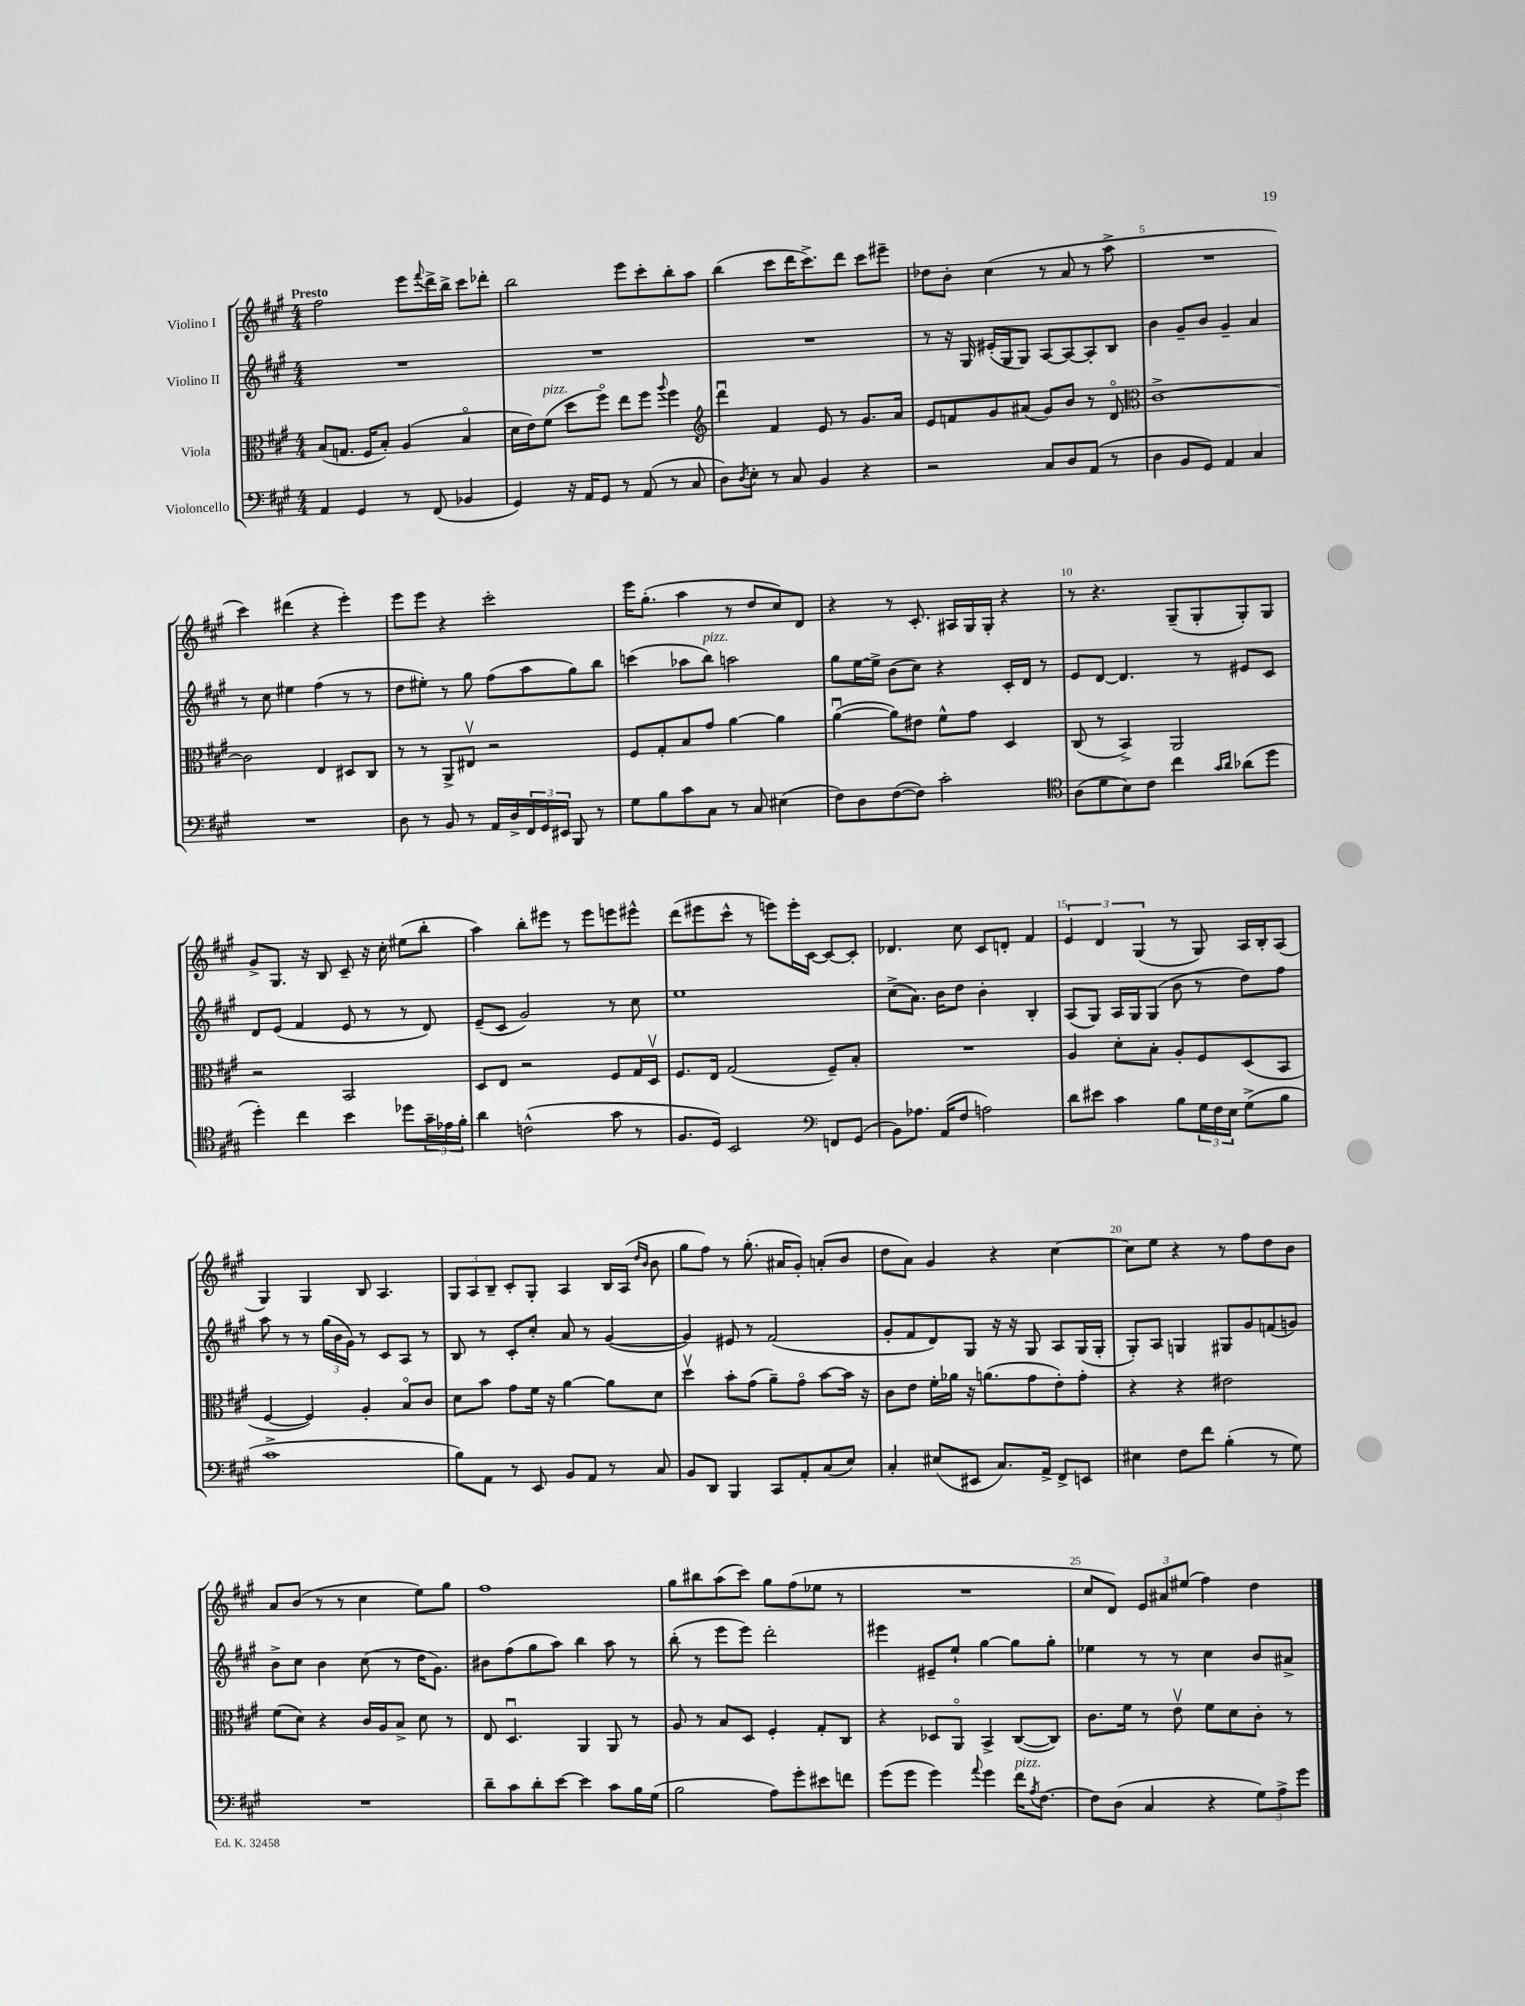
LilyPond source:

<<
\new StaffGroup <<
\new Staff = "s0" \with { instrumentName = "Violino I" } {
    \clef treble \key a \major \numericTimeSignature \time 4/4 \tempo "Presto"
    fis''2 e'''8 \appoggiatura { fis'''8 } d'''16-> b''16-> cis'''8 des'''8-. |
    b''2 e'''8 cis'''8-. b''8-. a''8 |
    b''4( cis'''8 d'''16 cis'''8.->) d'''8 cis'''8 eis'''8-- |
    des''8 b'8-. cis''4( r8 a'8 r8 a''8-> |
    R1 |
    cis'''4) dis'''4( r4 e'''4-.) |
    e'''8 e'''8 r4 cis'''2-. |
    e'''16 gis''8.-.( a''4 r8 d''8 cis''8) d'8 |
    r4 r8 cis'8.-. ais16 gis16 gis16-. r4 |
    r8 r4. gis8--( gis8-. gis8-.) gis8 |
    gis'8-> gis8. r16 b8 cis'8-- r16 cis''16-. eis''8( b''8-. |
    a''4) b''8-. eis'''8 r8 eis'''8 e'''8 eis'''8-^ |
    d'''8( eis'''8 cis'''8-^ r8 e'''8) e'''16-. cis'16~ cis'8~ cis'8-. |
    des'4. cis''8 cis'8 d'8-. fis'4 |
    \tuplet 3/2 { e'4 d'4 gis4( } r8 gis8) a16 b16-. a8( |
    gis4) gis4 b8 a4. |
    \tuplet 3/2 { gis8 a8 b8-- } cis'8-. gis8-. a4 b16 a16( \grace { d''16 b'16 } b'8 |
    gis''8 fis''8) r8 gis''8.-.( ais'16 gis'8-.) a'8-.( b'8 |
    d''8 a'8) gis'4 r4 cis''4~ |
    cis''8 e''8 r4 r8 fis''8 d''8 b'8 |
    a'8 b'8( r8 r8 cis''4 e''8) gis''8 |
    fis''1 |
    gis''8 bis''8 a''8( cis'''8) gis''8 fis''8( ees''8 r8 |
    R1 |
    cis''8 d'8) \tuplet 3/2 { e'8 ais'8 eis''8( } fis''4) d''4 \bar "|." |
}
\new Staff = "s1" \with { instrumentName = "Violino II" } {
    \clef treble \key a \major \numericTimeSignature \time 4/4
    R1 |
    R1 |
    R1 |
    r8 r16 gis16 eis'16-.( gis16 gis8) a8~ a8~ a8-. b8 |
    b'4 gis'8-- b'8 gis'4-- a'4 |
    r8 cis''8 eis''4 fis''4( r8 r8 |
    d''8 eis''8-.) r8 gis''8 fis''8( a''8 gis''8) b''8 |
    c'''4( aes''8 b''8^\markup { \italic "pizz." }) a''2 |
    gis''8 e''16~ e''16-> b'8( cis''8) r4 cis'16-. d'16 r8 |
    e'8 d'8~ d'4. r8 eis'8 cis'8 |
    d'8 e'8( fis'4 e'8 r8 r8 d'8) |
    e'8--( cis'8 gis'2) r8 cis''8 |
    e''1 |
    cis''8->( a'8.) b'16 d''8 b'4-. b4-. |
    a8( gis8) a16 gis16 gis8( b'8 r8 d''8) fis''8 |
    a''8 r8 r8 \tuplet 3/2 { gis''16( b'16 gis'16) } r8 cis'8 a8 r8 |
    b8 r8 cis'8-. cis''8-. a'8 r8 gis'4~( |
    gis'4) eis'8 r8 fis'2( |
    gis'8-. fis'8 d'8) gis8 r16 r16 gis8 a8 gis16( gis16-. |
    gis8-.) a8 g4 gis8 gis'8 f'8( g'8) |
    b'8-> cis''8 b'4 cis''8( r8 d''16 gis'8.) |
    bis'8 fis''8( gis''8 a''8) b''4 a''8 r8 |
    b''8-.( r8 e'''8 e'''8) d'''2-. |
    eis'''4 eis'8-- e''8-! gis''4~ gis''8 gis''8-. |
    ees''4 r8 r8 cis''4 b'8 ais'8-> \bar "|." |
}
\new Staff = "s2" \with { instrumentName = "Viola" } {
    \clef alto \key a \major \numericTimeSignature \time 4/4
    b8( g8. fis16 b8-.) a4( b4\flageolet |
    d'16 e'16) fis'8^\markup { \italic "pizz." }( d''8 fis''8\flageolet) e''8 fis''8 \appoggiatura { a''8 } fis''4 |
    \clef treble d'''4\downbow fis'4 e'8 r8 gis'8. a'16 |
    e'8 f'8 gis'8 ais'8( gis'8) b'8 r8 d'8\flageolet |
    \clef alto cis'1~-> |
    cis'2 e4 dis8 cis8 |
    r8 r8 a,8-> eis8\upbow r2 |
    fis8 gis8-. b8 gis'8 a'4~ a'4 |
    a'4~\downbow( a'8) eis'8 fis'8-^ gis'8 d4 |
    cis8( r8 b,4->) a,2 |
    r2 b,2 |
    d8 e8 r2 fis8 gis16 d16\upbow |
    fis8. e16 gis2( fis8--) b8-. |
    R1 |
    a4 d'8-. b8-. a8-. fis8 d8( b,8 |
    fis4~ fis4) a4-. b8\flageolet cis'8 |
    d'8 b'8 gis'8 fis'16 r16 a'4~ a'8 d'8 |
    d''4\upbow b'8-. gis'8( a'8--) gis'8\flageolet b'8~ b'16 r16 |
    cis'8 e'8 fis'16-. aes'16 r16 a'8.( gis'8 e'8-.) gis'8-. |
    r4 r4 eis'2 |
    fis'8( d'8) r4 cis'16 a16 b8-> d'8 r8 |
    e8 d4.\downbow a,4 a,8 r8 |
    a8 r8 b8 d8 fis4-. gis8-. cis8 |
    r4 des8 a,8\flageolet b,4-> cis8~( cis8) |
    cis'8. fis'16 r8 e'8\upbow fis'8 d'8 cis'8-. r8 \bar "|." |
}
\new Staff = "s3" \with { instrumentName = "Violoncello" } {
    \clef bass \key a \major \numericTimeSignature \time 4/4
    a,4 gis,4 r8 fis,8( bes,4 |
    gis,4) r16 a,16 gis,8 r8 a,8( r8 cis8 |
    d8) \acciaccatura { d8 } e8-. r8 cis8 b,4 r4 |
    r2 cis8 d8 a,8( r8 |
    d4 b,8 gis,8) a,4 cis4 |
    R1 |
    d8 r8 b,8 r8 a,16 d16-> \tuplet 3/2 { fis,16 gis,16 eis,16 } b,,8 r8 |
    gis8 b8 cis'8 cis8 r8 cis8 eis4( |
    fis8) d8 fis8~( fis8) cis'2-. |
    \clef tenor a8( d'8 b8) cis'8 cis''4 \grace { gis'16 a'16 } aes'8( d''8 |
    d''4-.) cis''4 b'4 des''8 \tuplet 3/2 { gis'16-- ees'16 fis'16-. } |
    a'4 c'2-^( gis'8 r8 |
    fis8. d16) b,2 \clef bass f,8 gis,8( |
    b,8) aes8. a,16( fis8 a2) |
    d'8 eis'8 cis'4 b8 \tuplet 3/2 { gis16 fis16 e16 } gis8->( b8 |
    cis'1-> |
    b8) a,8 r8 e,8 b,8 a,8 r8 cis8 |
    b,8 d,8 b,,4 cis,8 a,8-. cis8( e8) |
    cis4-. eis8( eis,8 cis8.) a,16-> fis,8-> e,8 |
    eis4 fis8 fis'8 b4-.( r8 gis8) |
    R1 |
    d'8-- cis'8 d'8-. e'8~ e'4 cis'8 b16 gis16( |
    b2 a8) gis'8-. eis'8 f'8 |
    gis'8( gis'8 gis'4) \appoggiatura { a'8 } gis'4 fis'16^\markup { \italic "pizz." } \acciaccatura { a8 } fis8.~ |
    fis8 d8( cis4 r4 \tuplet 3/2 { gis8) a8-> gis'8 } \bar "|." |
}
>>
>>
\layout { \context { \Score \override BarNumber.break-visibility = ##(#f #t #t) barNumberVisibility = #(every-nth-bar-number-visible 5) } }
